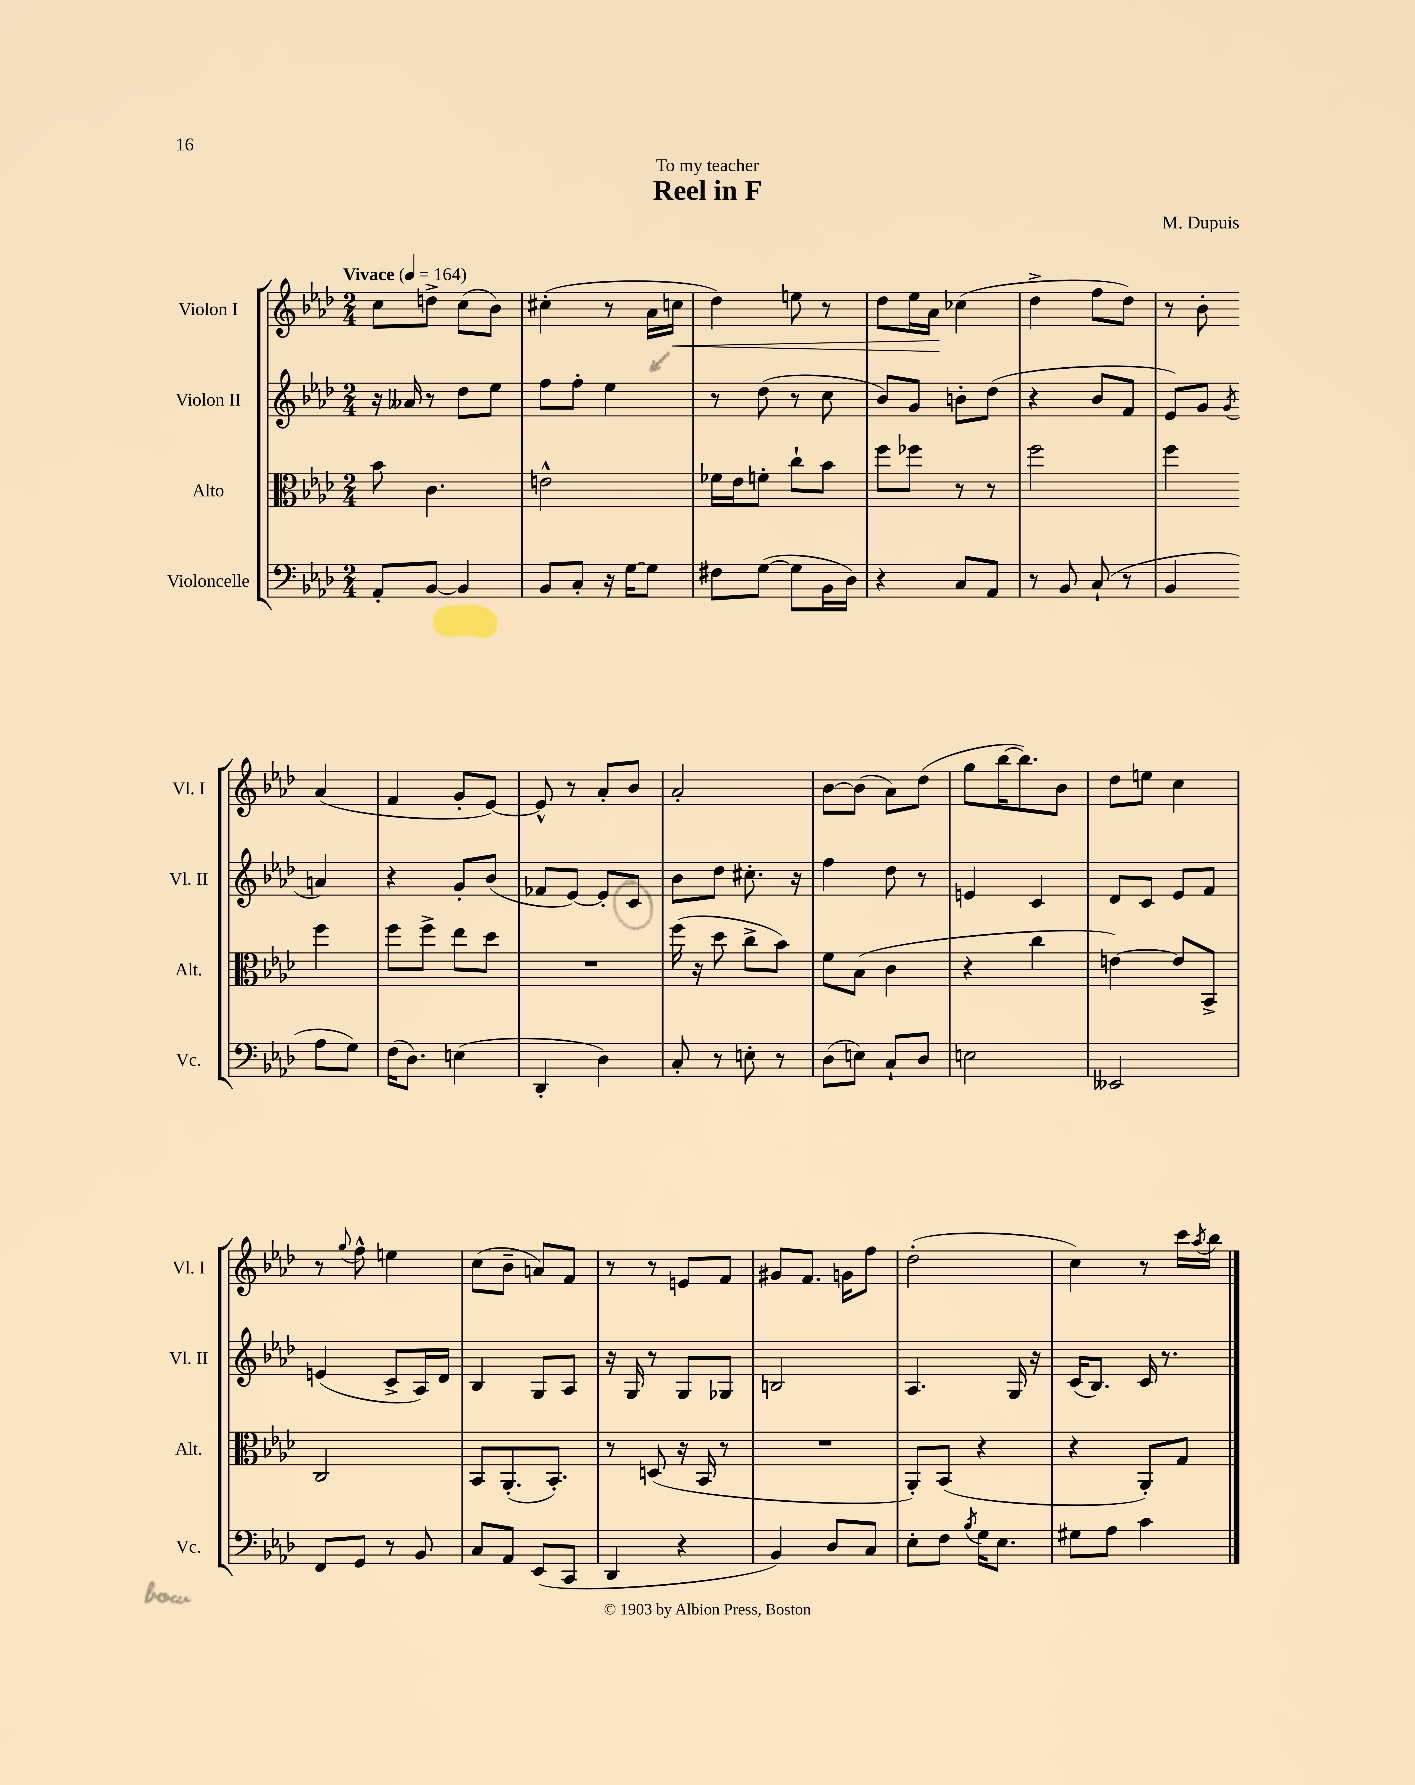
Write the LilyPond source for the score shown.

\header { title = "Reel in F" composer = "M. Dupuis" dedication = "To my teacher" }
<<
\new StaffGroup <<
\new Staff = "s0" \with { instrumentName = "Violon I" shortInstrumentName = "Vl. I" } {
    \clef treble \key aes \major \numericTimeSignature \time 2/4 \tempo "Vivace" 4 = 164
    c''8 d''8-> c''8( bes'8) |
    cis''4-.( r8 aes'16 c''16\< |
    des''4) e''8 r8 |
    des''8 ees''16 aes'16\! ces''4( |
    des''4-> f''8 des''8) |
    r8 bes'8-. aes'4( |
    f'4 g'8-. ees'8~) |
    ees'8-^ r8 aes'8-. bes'8 |
    aes'2-. |
    bes'8~ bes'8( aes'8) des''8( |
    g''8 bes''16~ bes''8.) bes'8 |
    des''8 e''8 c''4 |
    r8 \appoggiatura { g''8 } f''8-^ e''4 |
    c''8( bes'8-- a'8) f'8 |
    r8 r8 e'8 f'8 |
    gis'8 f'8. g'16 f''8 |
    des''2-.( |
    c''4) r8 c'''16 \acciaccatura { aes''8 } bes''16 \bar "|." |
}
\new Staff = "s1" \with { instrumentName = "Violon II" shortInstrumentName = "Vl. II" } {
    \clef treble \key aes \major \numericTimeSignature \time 2/4
    r16 aeses'16 r8 des''8 ees''8 |
    f''8 f''8-. ees''4 |
    r8 des''8( r8 c''8 |
    bes'8) g'8 b'8-. des''8( |
    r4 bes'8 f'8 |
    ees'8) g'8 \acciaccatura { g'8 } a'4 |
    r4 g'8-. bes'8( |
    fes'8 ees'8~) ees'8-. c'8 |
    bes'8 des''8 cis''8.-. r16 |
    f''4 des''8 r8 |
    e'4 c'4 |
    des'8 c'8 ees'8 f'8 |
    e'4( c'8-> aes16) des'16 |
    bes4 g8 aes8 |
    r16 g16 r8 g8 ges8 |
    b2 |
    aes4. g16 r16 |
    c'16( bes8.) c'16 r8. \bar "|." |
}
\new Staff = "s2" \with { instrumentName = "Alto" shortInstrumentName = "Alt." } {
    \clef alto \key aes \major \numericTimeSignature \time 2/4
    bes'8 c'4. |
    e'2-^ |
    fes'16 ees'16 f'8-. c''8-! bes'8 |
    f''8 fes''8 r8 r8 |
    f''2 |
    f''4 f''4 |
    f''8 f''8-> ees''8 des''8 |
    R2 |
    f''16( r16 des''8 c''8-> bes'8) |
    f'8 bes8( c'4 |
    r4 c''4 |
    e'4~) e'8 bes,8-> |
    c2 |
    bes,8 aes,8.-.( bes,8.-.) |
    r8 d8( r16 bes,16 r8 |
    R2 |
    aes,8-.) bes,8( r4 |
    r4 aes,8-.) g8 \bar "|." |
}
\new Staff = "s3" \with { instrumentName = "Violoncelle" shortInstrumentName = "Vc." } {
    \clef bass \key aes \major \numericTimeSignature \time 2/4
    aes,8-. bes,8~ bes,4 |
    bes,8 c8-. r16 g16~ g8 |
    fis8 g8~( g8 bes,16 des16) |
    r4 c8 aes,8 |
    r8 bes,8 c8-!( r8 |
    bes,4 aes8 g8) |
    f16( des8.) e4( |
    des,4-. des4) |
    c8-. r8 e8-. r8 |
    des8( e8) c8-! des8 |
    e2 |
    eeses,2 |
    f,8 g,8 r8 bes,8 |
    c8 aes,8 ees,8( c,8 |
    des,4 r4 |
    bes,4) des8 c8 |
    ees8-. f8 \acciaccatura { bes8 } g16 ees8. |
    gis8 aes8 c'4 \bar "|." |
}
>>
>>
\layout { \context { \Score \remove "Bar_number_engraver" } }
